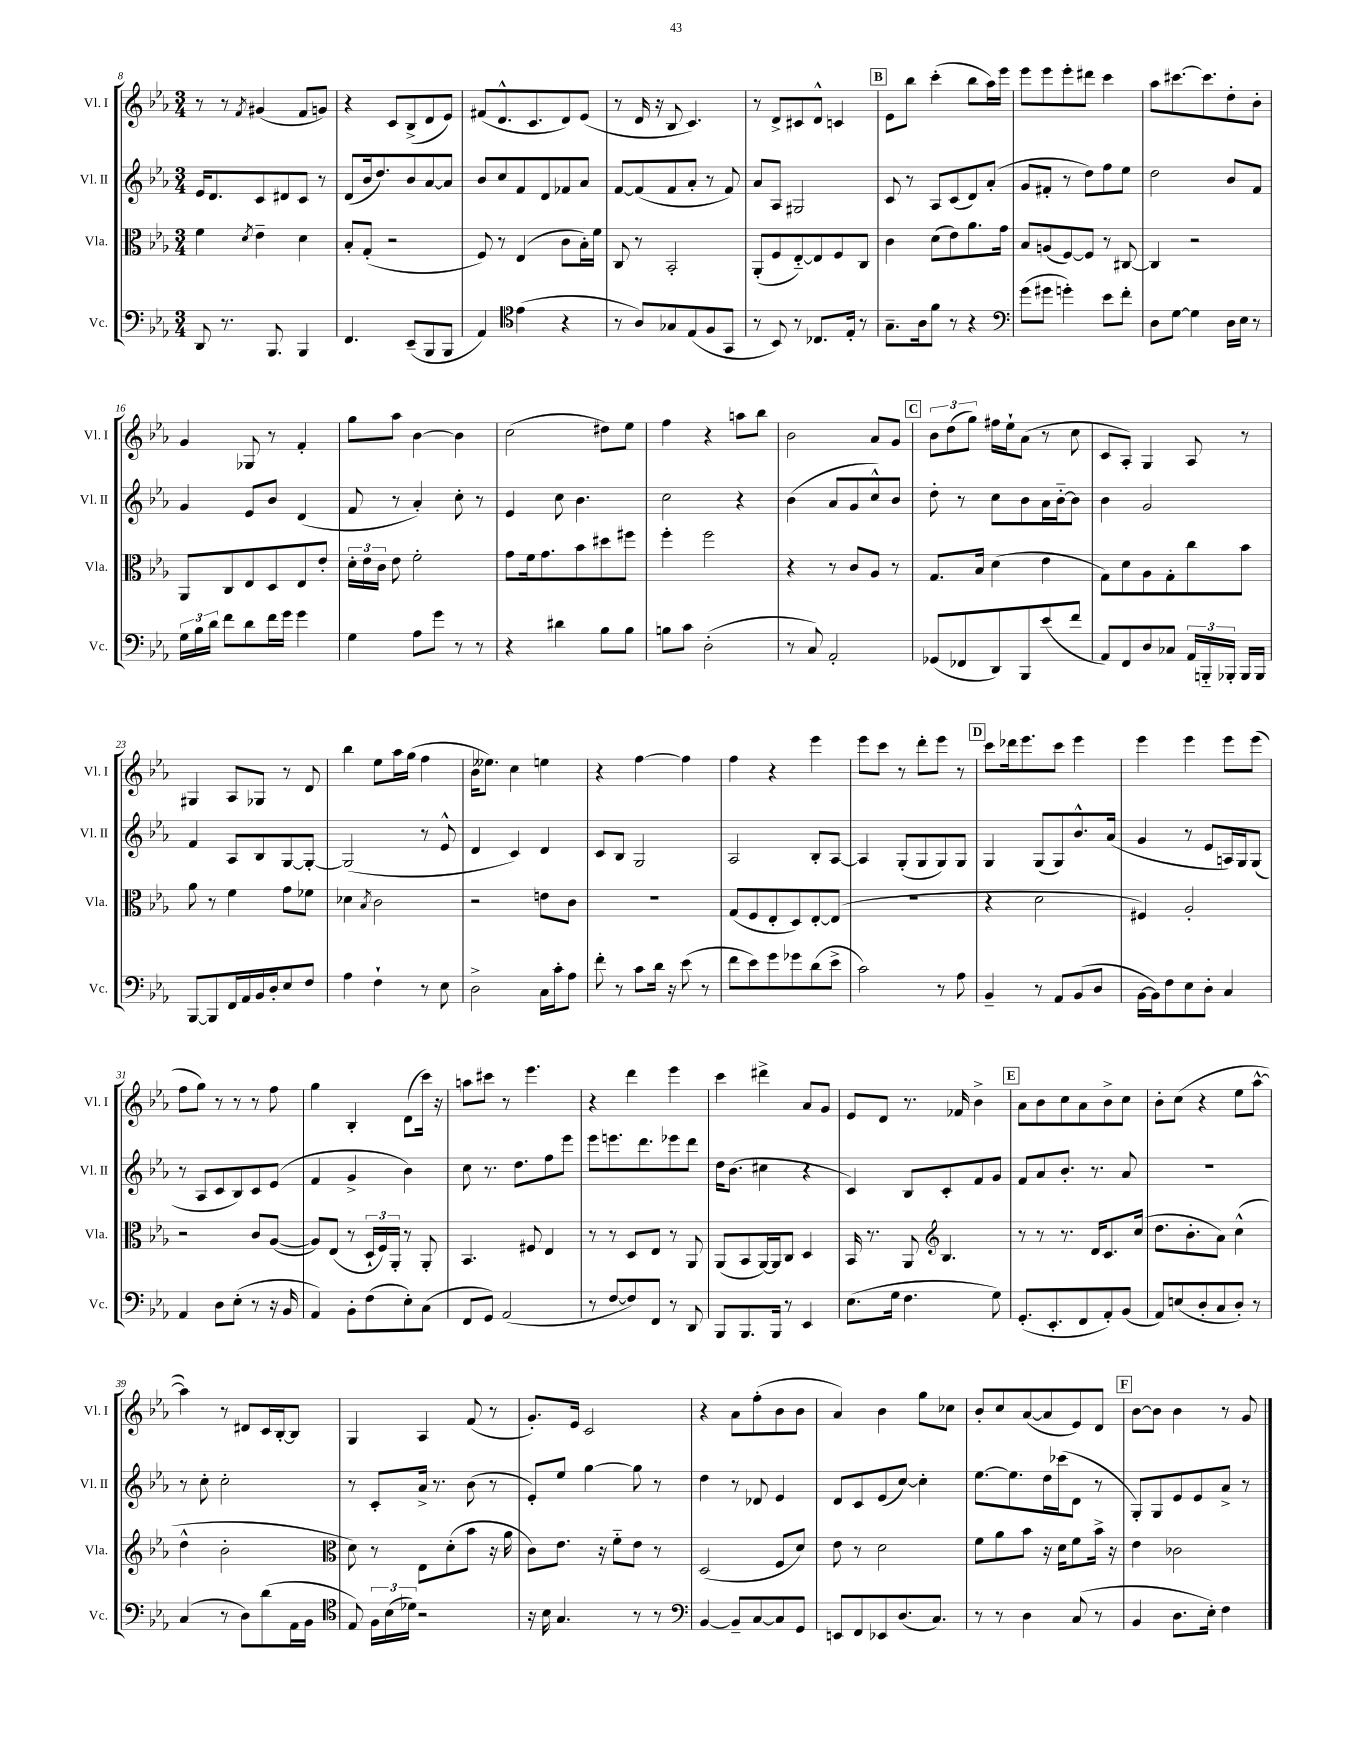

**kern	**kern	**kern	**kern
*staff4	*staff3	*staff2	*staff1
*clefF4	*clefC3	*clefG2	*clefG2
*k[b-e-a-]	*k[b-e-a-]	*k[b-e-a-]	*k[b-e-a-]
*M3/4	*M3/4	*M3/4	*M3/4
8DD/	4f\	16e-/LK	8r
.	.	8.d/	.
8.r	.	.	8r
.	8qd/	.	8qf/
.	4e-~\	8c/	(4g#/
8.BBB-/	.	.	.
.	.	8d#/	.
4BBB-/	4d\	8c/J	8f/L
.	.	8r	8g/J)
=	=	=	=
4.FF/	8B-'/L	(8d/L	4r
.	(8G'/J	16b-/k	.
.	.	8.dd/)	.
.	2r	.	8c/L
(8EE-~/L	.	8b-/	(8B-^/
8BBB-/	.	[8a-/	8d/
8BBB-/J	.	8a-/]J	8e-/J)
=	=	=	=
4AA-/)	8F/)	8b-/L	(8f#/L
.	8r	8cc/	8.d^^/
*clefC4	*	*	*
(4e-\	(4E-/	8f/	.
.	.	.	8.c/
.	.	8d/	.
4r	8c\L	8f-/	8d/)
.	16B-'\L)	8a-/J	(8e-/J
.	16f\JJ	.	.
=	=	=	=
8r	8C/	[8f/L	8r
8A-/L)	8r	(8f/]	16d/
.	.	.	16r
8G-/	2BB-'/	8f/	8B-/
(8E-/	.	8a-'/J	4.c/)
8F/	.	8r	.
8GG/J	.	8f/)	.
=	=	=	=
8r	(8AA-'/L	8a-/L	8r
8BB-/)	8F/	8A-/J	8d^/L
8r	[8E-'~/)	2G#/	8c#/
8.C-/L	8E-/]	.	8d^^/J
.	8F/	.	4c/
16E-'/Jk	.	.	.
8r	8C/J	.	.
=	=	=	=
8.G~\L	4c\	8c/	8e-\L
.	.	8r	8bb-\J
16A-\k	.	.	.
8f\J	(8d\L	8A-/L	(4ccc'\
8r	8e-\)	(8c/	.
4r	8.a-\	8d/)	8bb-\L
.	.	(8a-'/J	16aa-\L)
.	16g\Jk	.	16eee-\JJ
=	=	=	=
*clefF4	*	*	*
(8g\L	8B-/L	8g/L	8eee-\L
8g#\J	(8A/	8f#'/J	8eee-\
4g'\)	[8F/)	8r	8eee-'\
.	8F/]J	8dd\L)	8ddd#\J
8e-\L	8r	8ff\	4ccc\
8f'\J	[8C#/	8ee-\J	.
=	=	=	=
8D\L	4C#/]	2dd\	8aa-\L
[8G\J	.	.	[8.ccc#\
4G\]	2r	.	.
.	.	.	8.ccc#\]
16D\LL	.	8b-/L	8dd'\
16E-\JJ	.	.	.
8r	.	8f/J	8b-'\J
=	=	=	=
24G\LL	8AA-/L	4g/	4g/
24B-\	.	.	.
24d\JJ	.	.	.
8f\L	8C/	.	.
8d\	8E-/	8e-/L	8G-/
16f\L	8D/	8b-/J	8r
16g\JJ	.	.	.
4g\	8E-/	(4d/	4f'/
.	8e-'/J	.	.
=	=	=	=
4G\	24d'\LL	8f/	8gg\L
.	24e-\	.	.
.	24c\JJ	.	.
.	8e-\	8r	8aa-\J
8A-\L	2f'\	4a-'/)	[4b-\
8g\J	.	.	.
8r	.	8cc'\	4b-\]
8r	.	8r	.
=	=	=	=
4r	8g\L	4e-/	(2cc\
.	16f\k	.	.
.	8.g\	.	.
4d#\	.	8cc\	.
.	8b-\	4.b-\	.
8B-\L	8dd#\	.	8dd#\L)
8B-\J	8ff#\J	.	8ee-\J
=	=	=	=
8B\L	4ff'\	2cc\	4ff\
8c\J	.	.	.
(2D'\	2ff\	.	4r
.	.	4r	8aa\L
.	.	.	8bb-\J
=	=	=	=
8r	4r	(4b-\	2b-\
8C/)	.	.	.
2AA-'/	8r	8a-/L	.
.	8c/L	8g/	.
.	8A-/J	8cc^^/)	8a-/L
.	8r	8b-/J	8g/J
=	=	=	=
(8GG-/L	8.G/L	8dd'\	12b-\L
.	.	.	(12dd\
8FF-/	.	8r	.
.	.	.	12gg\J)
.	16B-/Jk	.	.
8DD/)	(4d\	8cc\L	16ff#\LL
.	.	.	16ee-`\J
8BBB-/	.	8b-\	(8a-\J
(8e-/	4e-\	16a-\L	8r
.	.	[16b-'~\J	.
8f/J	.	8b-\]J	8cc\
=	=	=	=
8AA-/L)	8G\L)	4b-\	8c/L
8FF/	8d\	.	8A-'/J)
8D/	8A-\	2g/	4G/
8C-/J	8G'\	.	.
24AA-/LL	8cc\	.	8A-/
24BBB'~/	.	.	.
24BBB-'/JJ	.	.	.
16BBB-/LL	8b-\J	.	8r
16BBB-/JJ	.	.	.
=	=	=	=
[8BBB-/L	8a-\	4f/	4G#/
8BBB-/]	8r	.	.
16FF/L	4f\	8A-/L	8A-/L
16AA-/	.	.	.
16BB-/	.	8B-/	8G-/J
16D'/J	.	.	.
8E-/	8g\L	[8G/	8r
8F/J	8f-\J	8G'/_J	8d/
=	=	=	=
4A-\	4d-\	(2G/]	4bb-\
.	8qB-/	.	.
4F`\	2c\	.	8ee-\L
.	.	.	16aa-\L
.	.	.	(16gg\JJ
8r	.	8r	4ff\
8E-\	.	8e-^^/	.
=	=	=	=
2D^\	2r	4d/	16b-\LK
.	.	.	8.ee--\J)
.	.	4c/)	4cc\
16C\LL	8e\L	4d/	4ee\
16c'\J	.	.	.
8A-\J	8c\J	.	.
=	=	=	=
8f'\	2.r	8c/L	4r
8r	.	8B-/J	.
8c\L	.	2G/	[4ff\
16d\Jk	.	.	.
16r	.	.	.
(8e-\	.	.	4ff\]
8r	.	.	.
=	=	=	=
8f\L	(8G/L	2A-/	4ff\
8e-\)	8F/	.	.
8g\	8E-'/	.	4r
8g-\	8D/)	.	.
(8d\	[8E-'/	8B-'/L	4eee-\
8e-^\J	(8E-/]J	[8A-/J	.
=	=	=	=
2c\)	2.r	4A-/]	8eee-\L
.	.	.	8ccc\J
.	.	(8G'/L	8r
.	.	8G/	8ddd'\L
8r	.	8G/)	8eee-\J
8A-\	.	8G/J	8r
=	=	=	=
4BB-~/	4r	4G/	8ccc\L
.	.	.	16ddd-\k
.	.	.	8.eee-\
8r	2d\	(8G/L	.
8AA-/L	.	8G/)	8ccc\J
(8BB-/	.	8.b-^^/	4eee-\
8D/J	.	.	.
.	.	(16a-/Jk	.
=	=	=	=
[16BB-\LL	4F#/)	4g/	4eee-\
16BB-\]J)	.	.	.
8F\	.	.	.
8E-\	2A-'/	8r	4eee-\
8D'\J	.	8e-/L	.
4C/	.	16A/L)	8eee-\L
.	.	16G/J	.
.	.	(8G/J	(8eee-\J
=	=	=	=
4AA-/	2r	8r	8ff\L
.	.	8A-/L	8gg\J)
8D\L	.	8c/	8r
(8E-'\J	.	8B-/)	8r
8r	8c/L	8c/	8r
16r	([8A-/J	(8e-/J	8ff\
16BB-/	.	.	.
=	=	=	=
4AA-/)	8A-/]L)	4f/	4gg\
.	(8E-/J	.	.
8BB-'\L	8r	4g^/	4B-'/
(8F\	24D`/LL	.	.
.	24F/)	.	.
.	24AA-'/JJ	.	.
8E-'\)	8r	4b-\)	(8d\L
(8C\J	8AA-'/	.	16ccc\Jk)
.	.	.	16r
=	=	=	=
8FF/L	4.BB-/	8cc\	8aa\L
8GG/J)	.	8.r	8ccc#\J
(2AA-/	.	.	8r
.	.	8.dd\L	.
.	8F#/	.	4.eee-\
.	4E-/	8ff\	.
.	.	8eee-\J	.
=	=	=	=
8r	8r	8eee-\L	4r
[8F/L	8r	8.eee\	.
8F/])	8D/L	.	4ddd\
.	.	8.ddd\	.
8FF/J	8E-/J	.	.
8r	8r	8eee-\	4eee-\
8DD/	8AA-/	8ddd\J	.
=	=	=	=
8BBB-/L	(8AA-/L	16dd\LK	4ccc\
.	.	(8.b-\J	.
8.BBB-/	8BB-/	.	.
.	[16AA-/L)	4cc#\	4ddd#^\
16BBB-/Jk	16AA-/]J	.	.
8r	8C/J	.	.
4EE-/	4D/	4r	8a-/L
.	.	.	8g/J
=	=	=	=
(8.E-\L	16BB-/	4c/)	8e-/L
.	8.r	.	.
.	.	.	8d/J
16G\Jk	.	.	.
4.F\	8AA-/	8B-/L	8.r
*	*clefG2	*	*
.	4.B-/	8c'/	.
.	.	.	16f-/
.	.	8f/	4b-^\
8G\)	.	8g/J	.
=	=	=	=
(8.GG'/L	8r	8f/L	8a-\L
.	8r	8a-/	8b-\
8.EE-'/	.	.	.
.	8.r	8.b-'/J	8cc\
8FF/	.	.	8a-\
.	16d/LK	8.r	.
8AA-'/)	8.c/	.	8b-^\
(8BB-/J	.	8a-/	8cc\J
.	(16cc/Jk	.	.
=	=	=	=
8AA-/L)	8.dd\L	2.r	8b-'\L
(8E/	.	.	(8cc\J
.	8.b-'\	.	.
8D'/	.	.	4r
8C/	8a-\J)	.	.
8D'/J)	(4cc^^\	.	8ee-\L
8r	.	.	[8aa-^^\J
=	=	=	=
(4C/	4dd^^\	8r	4aa-\])
.	.	8cc'\	.
8r	2b-'\	2cc'\	8r
8D\L)	.	.	8d#/L
(8d\	.	.	16c/L
.	.	.	[16B-'/J
16AA-\L	.	.	8B-/]J
16BB-\JJ	.	.	.
=	=	=	=
*clefC4	*clefC3	*	*
8E-/)	8d\)	8r	4G/
24F\LL	8r	8c'/L	.
(24B-\	.	.	.
24d-\JJ)	.	.	.
2r	8E-\L	16a-^/Jk	4A-/
.	.	8.r	.
.	(8d'\	.	.
.	8b-\J	(8b-\	(8f/
.	16r	8r	8r
.	16a-\	.	.
=	=	=	=
16r	8c\L)	8e-'/L)	8.g'/L)
16B-\	.	.	.
4.G/	8.e-\J	8ee-/J	.
.	.	.	16e-/Jk
.	.	[4gg\	2c/
.	16r	.	.
.	8f'~\L	.	.
8r	8e-\J	8gg\]	.
8r	8r	8r	.
=	=	=	=
*clefF4	*	*	*
[4BB-/	(2D/	4dd\	4r
8BB-~/]L	.	8r	8a-\L
[8C/	.	8d-/	(8ff'\
8C/]	8F/L	4e-/	8b-\
8GG/J	8d/J)	.	8b-\J
=	=	=	=
8EE/L	8e-\	8d/L	4a-/)
8FF/	8r	8c/	.
8EE-/	2d\	(8e-/	4b-\
(8.D/	.	[8cc/J)	.
.	.	4cc'\]	8gg\L
8.C/J)	.	.	.
.	.	.	8cc-\J
=	=	=	=
8r	8f\L	[8.ee-\L	8b-'/L
8r	8a-\	.	8cc/
.	.	8.ee-\]	.
4D\	8b-\J	.	([8a-/
.	16r	16dd\L	8a-/]
.	16d\LK	(16ccc-\J	.
(8C/	8f\	8d\J	8e-/)
8r	16b-^\Jk	8r	8d/J
.	16r	.	.
=	=	=	=
4BB-/	4e-\	8G'/L)	[8b-\L
.	.	8G/	8b-\]J
8.D\L	2c-\	8e-/	4b-\
.	.	8e-/	.
16E-'\Jk)	.	.	.
4F\	.	8a-^/J	8r
.	.	8r	8g/
==	==	==	==
*-	*-	*-	*-
